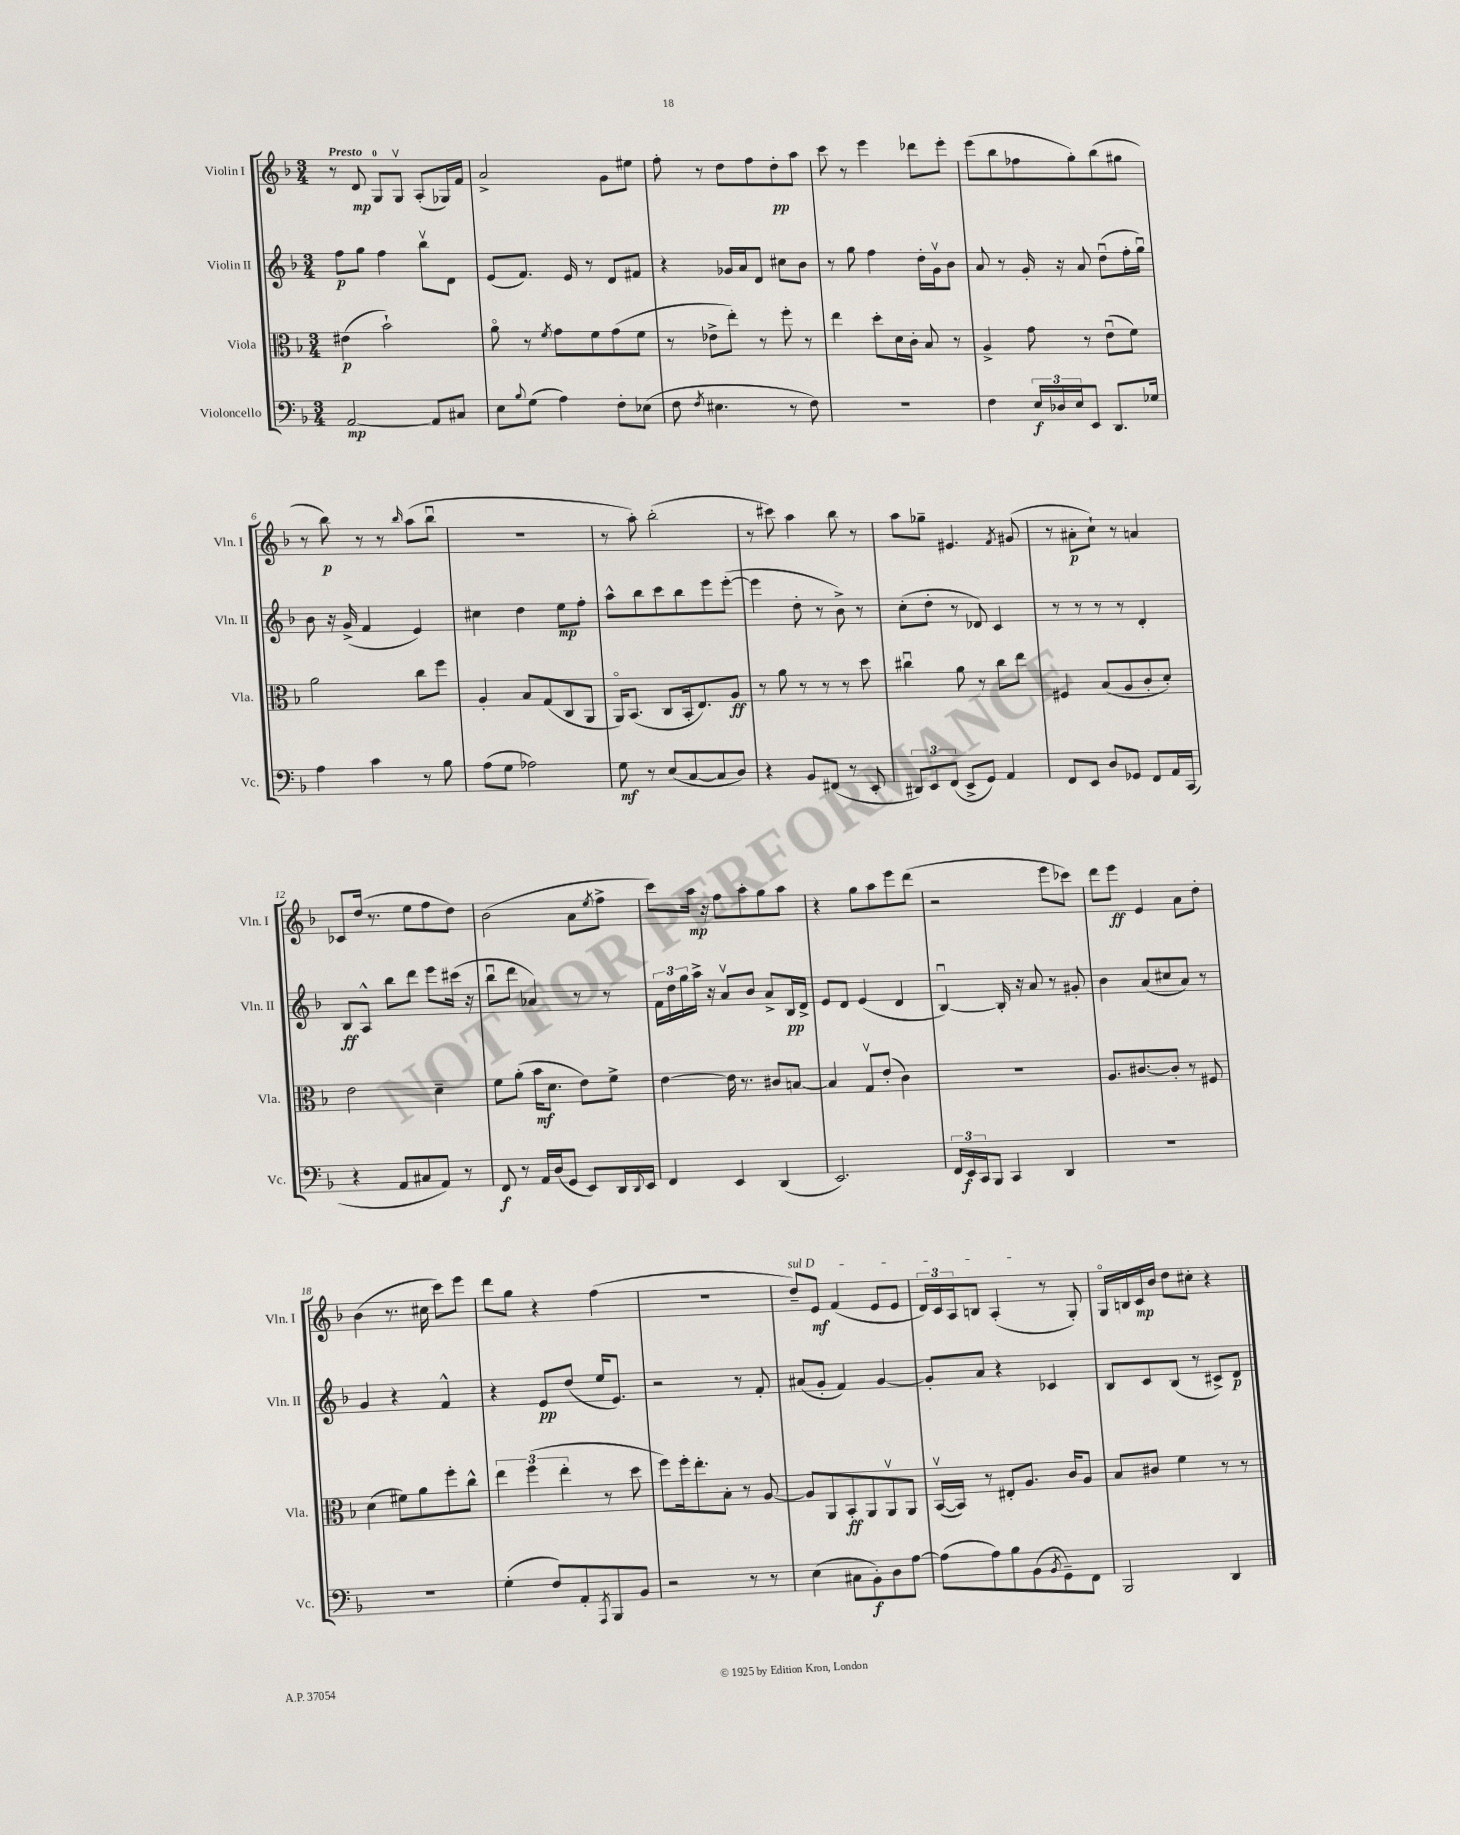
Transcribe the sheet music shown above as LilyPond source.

<<
\new StaffGroup <<
\new Staff = "s0" \with { instrumentName = "Violin I" shortInstrumentName = "Vln. I" } {
    \clef treble \key f \major \numericTimeSignature \time 3/4 \tempo "Presto"
    r8 d'8\mp g8-0 g8\upbow a8-.( ges16) f'16 |
    a'2-> g'8 eis''8 |
    f''8-. r8 d''8 f''8 d''8-.\pp a''8 |
    c'''8 r8 e'''4 des'''8 e'''8-. |
    e'''8( bes''8 fes''8 g''8-.) bes''8( gis''8 |
    r8 bes''8\p) r8 r8 \grace { bes''16 } a''8( bes''8\downbow |
    R2. |
    r8 a''8-.) bes''2-.( |
    r8 cis'''8) a''4 bes''8 r8 |
    a''8 ges''8-- eis'4. \acciaccatura { f'8 } gis'8( |
    r8 ais'8-.\p c''8-!) r8 a'4 |
    ces'8 d''16( r8. e''8 f''8 d''8) |
    bes'2( a'8 \acciaccatura { e''8 } f''8-> |
    c'''8) a''16\mp r16 f''8 a''8-. g''8 a''8 |
    r4 g''8 a''8 e'''8 d'''8( |
    r2 e'''8 ces'''8) |
    d'''8 e'''8\ff e'4 a'8 d''8-. |
    bes'4( r8. cis''16 c'''8) e'''8 |
    d'''8 g''8 r4 f''4( |
    R2. |
    \once \override TextSpanner.bound-details.left.text = \markup { \italic "sul D" } d''8--\startTextSpan) e'8\mf f'4( e'8 e'8 |
    \tuplet 3/2 { d'16) c'16 a16 } b8 a4-.\stopTextSpan( r8 g8-.) |
    g16\flageolet b16 c'16\mp bes'16 d''8 cis''8-. r4 \bar "|." |
}
\new Staff = "s1" \with { instrumentName = "Violin II" shortInstrumentName = "Vln. II" } {
    \clef treble \key f \major \numericTimeSignature \time 3/4
    f''8\p g''8 f''4 bes''8\upbow d'8 |
    e'8( f'8.) e'16 r8 d'8 fis'8 |
    r4 ges'16 a'16 d'8 cis''8 bes'8 |
    r8 g''8 f''4 d''16-. g'16\upbow bes'8 |
    a'8 r8 g'16-. r16 a'8 d''8\downbow( f''16-. g''16\downbow) |
    bes'8 r16 g'16->( f'4 e'4) |
    cis''4 d''4 e''8\mp f''8-. |
    a''8-^ bes''8 c'''8 bes''8 e'''8 e'''8~-.( |
    e'''4 d''8-. r8 bes'8->) r8 |
    c''8-.( d''8-. r8 des'8) c'4 |
    r8 r8 r8 r8 d'4-. |
    bes8\ff a8-^ bes''8 d'''8 e'''8 cis'''16( r16 |
    bes''8\downbow d'''8 aes'4) r8 r8 |
    \tuplet 3/2 { f'16 d''16 g''16 } a''16-> r16 a'8\upbow bes'8 a'8-> bes16\pp d'16-> |
    e'8 d'8 e'4( d'4 |
    bes4~\downbow) bes16-. r16 a'8 r8 gis'8-. |
    bes'4 a'8( cis''8 a'8) r8 |
    g'4 r4 f'4-^ |
    r4 e'8\pp d''8( e''16 e'8.) |
    r2 r8 f'8-. |
    ais'8( g'8-. f'4) g'4~ |
    g'8-. a'8 r4 ces'4 |
    bes8 c'8 bes8( r8 cis'8->) d'8\p \bar "|." |
}
\new Staff = "s2" \with { instrumentName = "Viola" shortInstrumentName = "Vla." } {
    \clef alto \key f \major \numericTimeSignature \time 3/4
    eis'4\p( bes'2-!) |
    a'8\flageolet r8 \acciaccatura { f'8 } g'8 f'8 g'8( f'8 |
    r8 ees'8-> e''8-.) r8 f''8-. r8 |
    e''4 d''8-. d'16 c'16-. bes8 r8 |
    a4-> g'8 r8 e'8\downbow( f'8) |
    a'2 c''8 f''8 |
    a4-. bes8 g8( c8 a,8 |
    a,16\flageolet) bes,8.( c8 bes,16-. e8.) a8\ff |
    r8 a'8 r8 r8 r8 d''8 |
    cis''4\downbow a'8 r8 cis''8 e''8 |
    fis4 bes8( a8 c'8-. d'8-.) |
    e'2 d'4-- |
    f'8 a'8-.( bes'16\mf d'8. e'8) f'8-> |
    e'4~ e'16 r8. cis'8 b8~ |
    b4 g8\upbow e'8-.( c'4) |
    R2. |
    a8. cis'8.~ cis'8-. r8 fis8 |
    d'4( fis'8) a'8 f''8-. c''8-^ |
    \tuplet 3/2 { e''4 f''4( e''4-. } r8 d''8 |
    f''8) f''16-. e''8.-. bes8-. r8 a8~ |
    a8 a,8 bes,8-.\ff a,8 a,8\upbow a,8 |
    bes,16~\upbow( bes,16) r8 eis8-. a8. c'16 a8 |
    bes8 cis'8 f'4 r8 r8 \bar "|." |
}
\new Staff = "s3" \with { instrumentName = "Violoncello" shortInstrumentName = "Vc." } {
    \clef bass \key f \major \numericTimeSignature \time 3/4
    a,2~\mp a,8 cis8 |
    e8 \appoggiatura { bes8 } g8( a4) f8-. ees8( |
    f8 \acciaccatura { f8 } eis4. r8 f8) |
    R2. |
    f4 \tuplet 3/2 { e16\f des16 e16 } e,8 d,8. ges16 |
    a4 c'4 r8 bes8 |
    a8( g8 aes2) |
    g8\mf r8 e8( c8~ c8 d8) |
    r4 bes,8 fis,8( r8 e,8-. |
    \tuplet 3/2 { dis,8) e,8 f,8( } e,8-> g,8) a,4 |
    f,8 e,8 d8 ges,8 f,8 a,16 c,16( |
    r4 a,8 cis8 a,8) r8 |
    f,8\f r8 a,16 d16( g,8 e,8) d,16 \appoggiatura { d,8 } e,16 |
    f,4 e,4 d,4( |
    e,2.) |
    \tuplet 3/2 { f,16 e,16\f c,16 } bes,,8 c,4 d,4 |
    R2. |
    R2. |
    g4-.( f8) a,8-. \acciaccatura { a,,8 } bes,,8 bes,8 |
    r2 r8 r8 |
    e4( cis8 bes,8-.\f) d8 a8~ |
    a8( a8) bes8 bes,8( \acciaccatura { bes,8 } g,8--) f,8 |
    bes,,2 d,4 \bar "|." |
}
>>
>>
